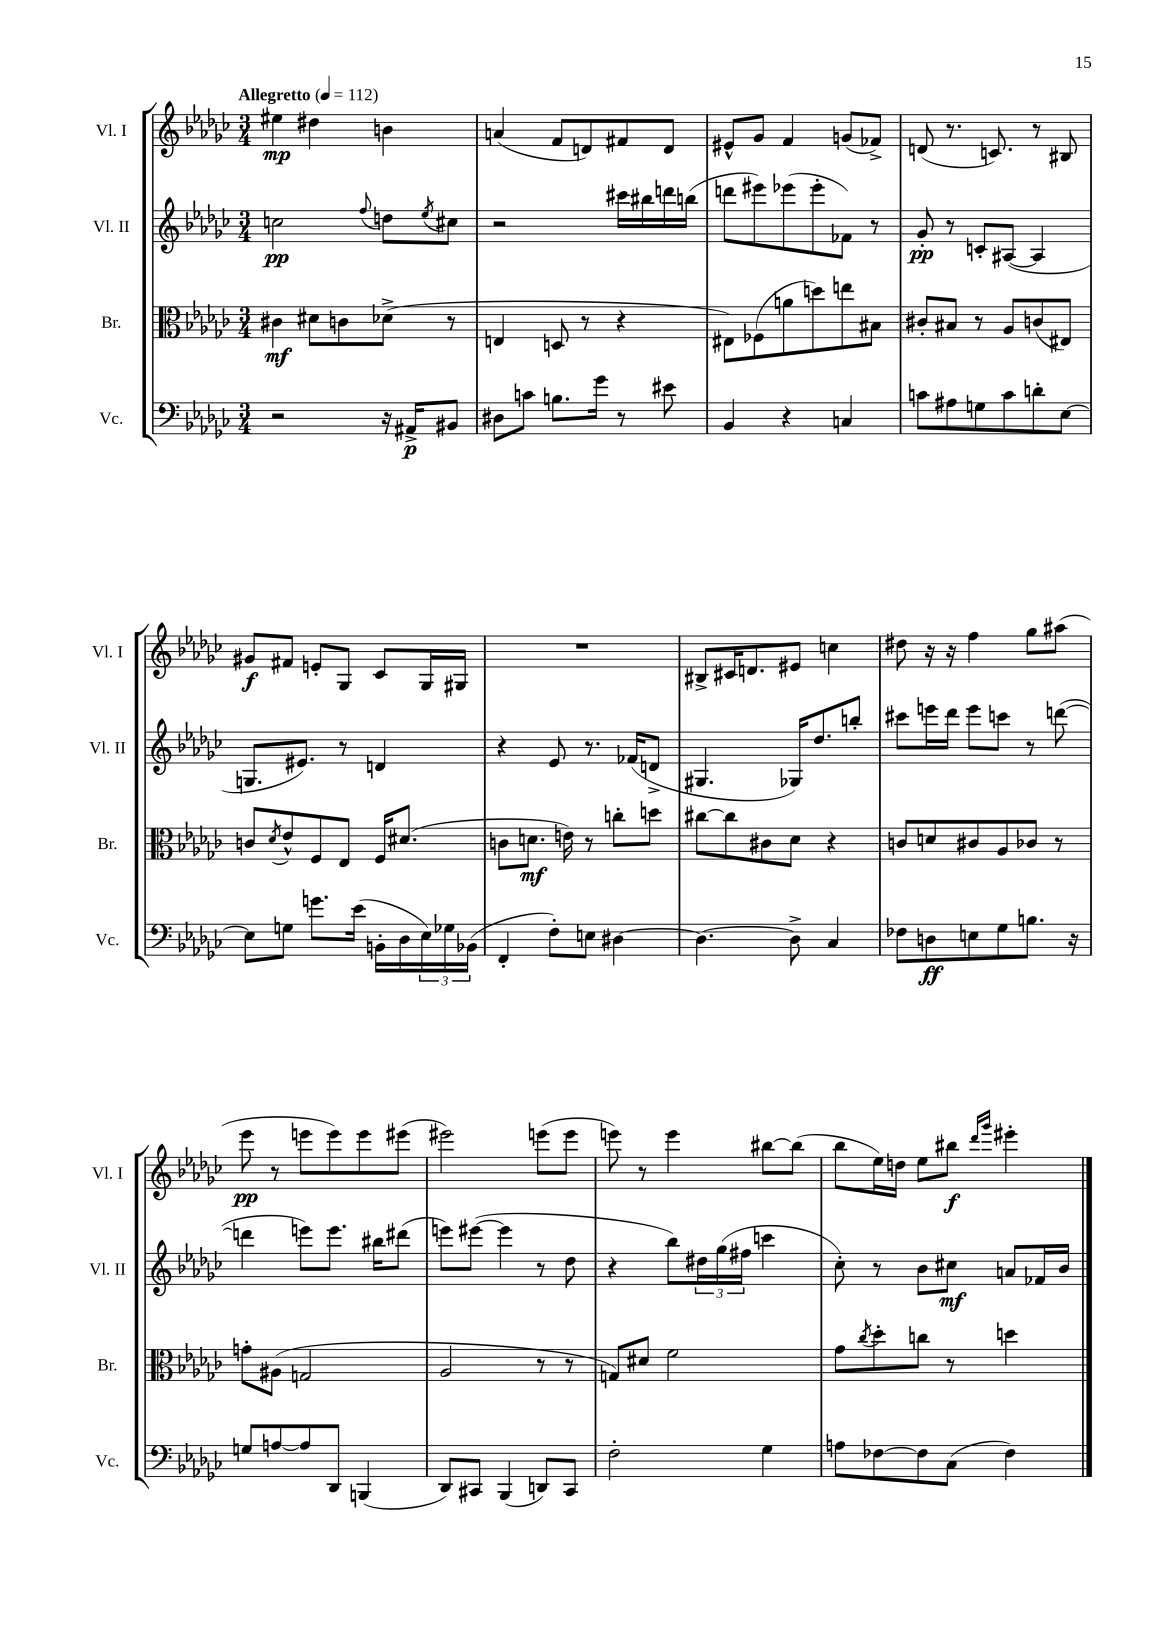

**kern	**kern	**kern	**kern
*staff4	*staff3	*staff2	*staff1
*clefF4	*clefC3	*clefG2	*clefG2
*k[b-e-a-d-g-c-]	*k[b-e-a-d-g-c-]	*k[b-e-a-d-g-c-]	*k[b-e-a-d-g-c-]
*M3/4	*M3/4	*M3/4	*M3/4
*MM112	*MM112	*MM112	*MM112
2r	4c#	2cc	4ee#
.	8d#	.	4dd#
.	8c	.	.
.	.	8qqff	.
16r	(8d-^	8dd	4b
16AA#^	.	.	.
.	.	8qee-	.
8BB#	8r	8cc#	.
=	=	=	=
8D#	4E	2r	(4a
8c	.	.	.
8.B	8D	.	8f
.	8r	.	8d)
16g-	.	.	.
8r	4r	16ccc#	8f#
.	.	16bb#	.
8e#	.	16ddd	8d
.	.	(16bb	.
=	=	=	=
4BB-	8E#)	8ddd	8e#^^
.	(8F-	8eee#)	8g-
4r	8a	(8eee-	4f
.	8dd)	8eee-'	.
4C	8ee	8f-)	(8g
.	8B#	8r	8f-^)
=	=	=	=
8c	8c#'	8g-'	(8d
8A#	8B#	8r	8.r
8G	8r	8c'	.
.	.	.	8.c)
8c	8A-	([8A#	.
8d'	(8c	4A#]	8r
[8E-	8E#)	.	8B#
=	=	=	=
8E-]	8c	8.G	8g#
.	8qd-	.	.
8G	8e-^^	.	8f#
.	.	8.e#)	.
8.g	8F	.	8e'
.	8E-	8r	8G-
(16e-	.	.	.
16BB'	16F	4d	8c-
16D-	(8.d#	.	.
24E-)	.	.	16G-
24G-	.	.	.
.	.	.	16G#
(24BB-	.	.	.
=	=	=	=
4FF'	8c	4r	2.r
.	8.d	.	.
8F')	.	8e-	.
.	16e)	.	.
8E	8r	8.r	.
[4D#	8cc'	.	.
.	.	(16f-	.
.	8dd	8d^	.
=	=	=	=
4.D#_	[8cc#	4.G#	8B#^
.	8cc#]	.	16c#
.	.	.	8.d
.	8c#	.	.
8D#^]	8d-	16G-)	8e#
.	.	8.dd-	.
4C-	4r	.	4cc
.	.	8bb'	.
=	=	=	=
8F-	8c	8ccc#	8dd#
8D	8d	16eee	16r
.	.	16ddd-	16r
8E	8c#	8eee	4ff
8G-	8A-	8ccc	.
8.B	8c-	8r	8gg-
.	8r	([8ddd	(8aa#
16r	.	.	.
=	=	=	=
8G	8g'	4ddd]	8eee-
[8A	(8A#	.	8r
8A]	2G	8eee)	8eee
8DD-	.	8.eee	8eee)
(4BBB	.	.	8eee
.	.	16bb#	.
.	.	(8ddd#	(8eee#
=	=	=	=
8DD-)	2A-	8eee)	2eee#)
8CC#	.	([8eee#	.
(4BBB-	.	4eee#]	.
8DD)	8r	8r	(8eee
8CC#	8r	8dd-	8eee
=	=	=	=
2F'	8G)	4r	8eee)
.	8d#	.	8r
.	2f	8bb-)	4eee
.	.	24dd#	.
.	.	(24gg-	.
.	.	24ff#	.
4G-	.	4ccc	[8bb#
.	.	.	(8bb#]
=	=	=	=
8A	8g-	8cc-')	8bb-
.	8qcc-	.	.
[8F-	8dd-'	8r	16ee-)
.	.	.	16dd
8F-]	8cc	8b-	8ee-
(8C-	8r	8cc#	8bb#
.	.	.	16qqddd-
.	.	.	16qqggg-
4F-)	4dd	8a	4eee#'
.	.	16f-	.
.	.	16b-	.
==	==	==	==
*-	*-	*-	*-
